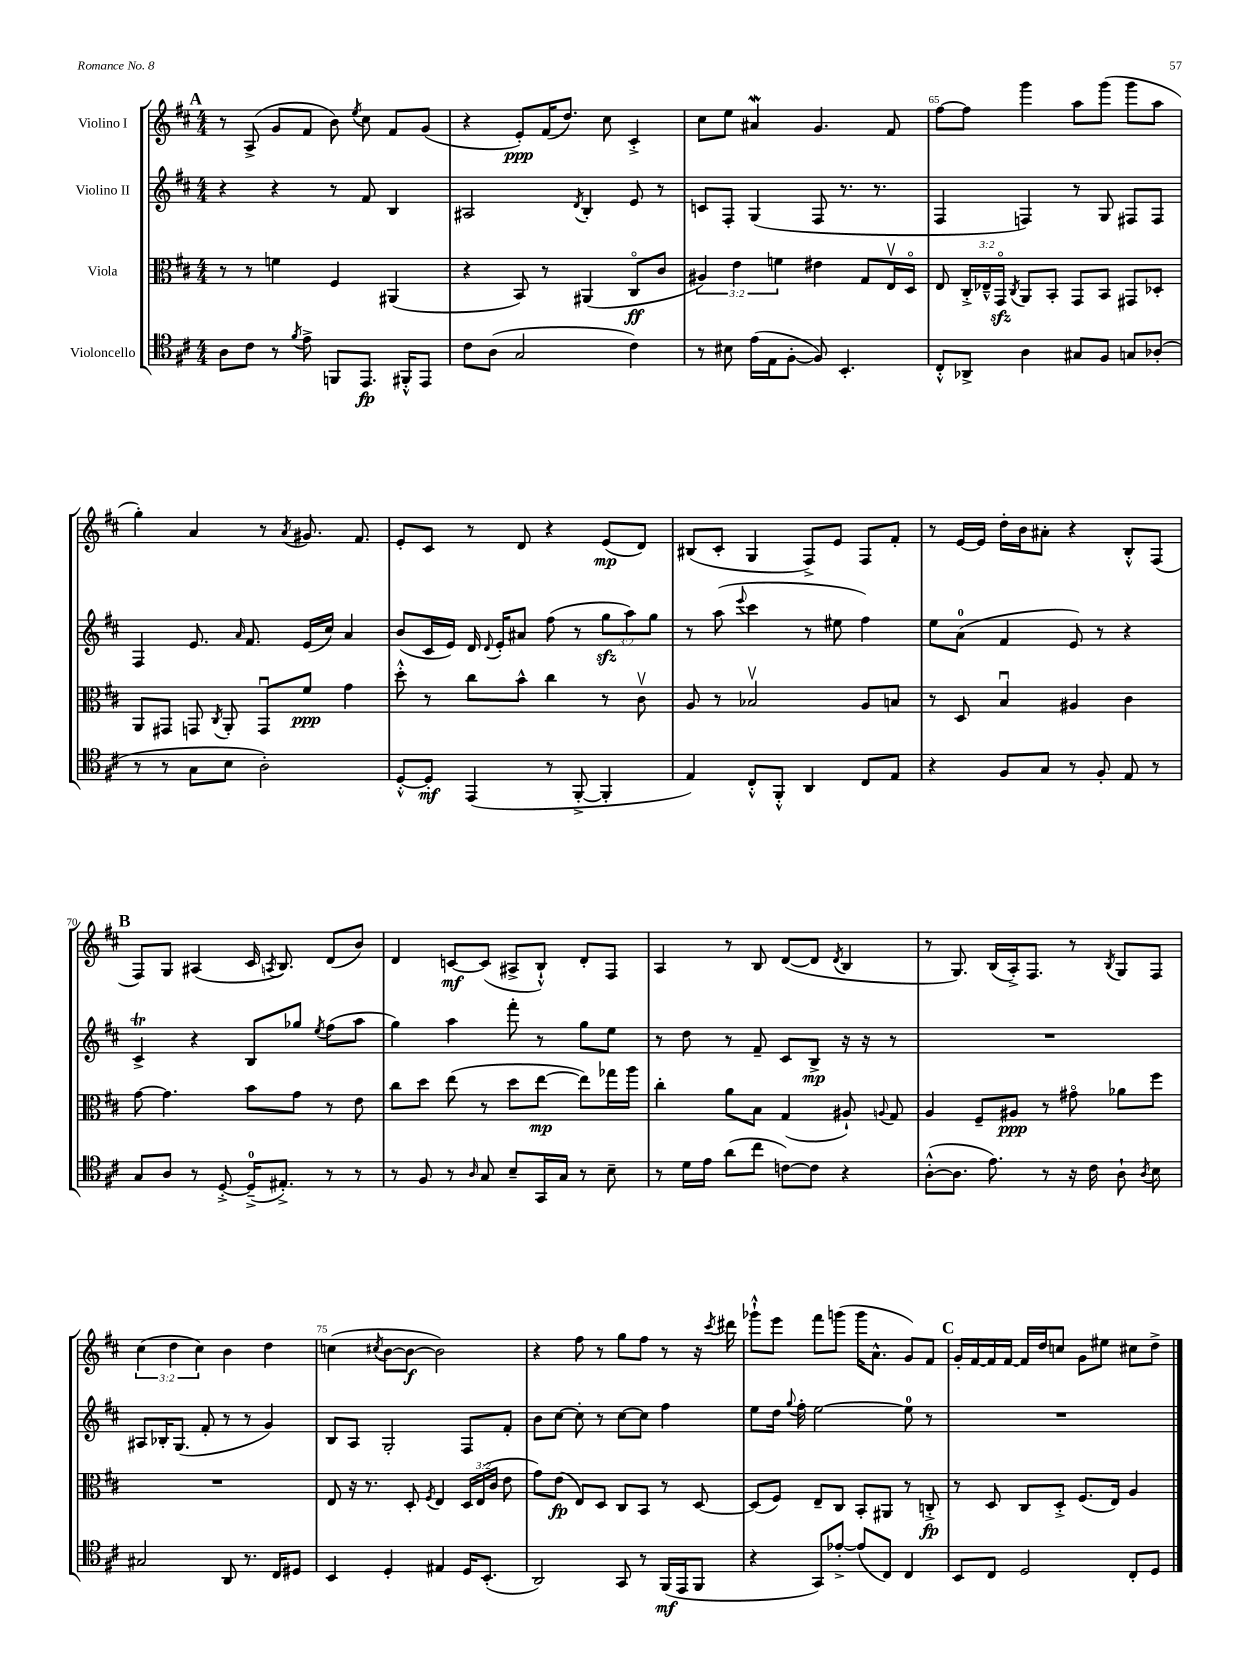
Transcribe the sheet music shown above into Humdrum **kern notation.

**kern	**kern	**kern	**kern
*staff4	*staff3	*staff2	*staff1
*clefC4	*clefC3	*clefG2	*clefG2
*k[f#c#]	*k[f#c#]	*k[f#c#]	*k[f#c#]
*M4/4	*M4/4	*M4/4	*M4/4
8A	8r	4r	8r
8c#	8r	.	(8A^
8r	4f	4r	8g
8qf#	.	.	.
8e^	.	.	8f#
8FF	4F#	8r	8b)
.	.	.	8qee
8.EE	.	8f#	8cc#
.	(4AA#	4B	8f#
16FF#'^^	.	.	.
8EE	.	.	(8g
=	=	=	=
8c#	4r	2A#	4r
(8A	.	.	.
2G	8BB)	.	8e')
.	8r	.	(16f#
.	.	.	8.dd)
.	.	8qd	.
.	(4AA#	4B'	.
.	.	.	8cc#
4c#)	8C#o	8e	4c#'^
.	8c#	8r	.
=	=	=	=
8r	6A#)	8c	8cc#
8B#	.	8F#'	8ee
.	6e	.	.
(16e	.	(4G	4a#
16E	.	.	.
.	6f	.	.
[8F#'	.	.	.
8F#])	4e#	8F#	4.g
4.BB'	.	8.r	.
.	8G	.	.
.	.	8.r	.
.	16Ev	.	8f#
.	16Do	.	.
=	=	=	=
8C#'^^	8E	4F#	[8ff#
8AA-^	24C#'^	.	8ff#]
.	24E-~^^	.	.
.	24GGo	.	.
.	8qC#	.	.
4A	8AA	4F)	4ggg
.	8BB'	.	.
8G#	8GG	8r	8aa
8F#	8BB	8G	(8ggg
8G	8GG#	8F#	8ggg
(8A-'	8D-'	8F#	8aa
=	=	=	=
8r	8AA	4F#	4gg')
8r	8GG#	.	.
8G	8GG	8.e	4a
.	8qC#	.	.
8B	8AA'	.	.
.	.	16qqa	.
.	.	8.f#	.
2A')	8GGu	.	8r
.	.	.	8qa
.	8f#	(16e	8.g#
.	.	16cc#)	.
.	4g	4a	.
.	.	.	8.f#
=	=	=	=
[8D'^^	8dd'^^	(8b	8e'
8D']	8r	16c#	8c#
.	.	16e)	.
(4EE	8cc#	16d	8r
.	.	8qqd	.
.	.	16e'	.
.	8b^^	8a#	8d
8r	4cc#	(8ff#	4r
[8FF#'^	.	8r	.
4FF#']	8r	12gg	(8e
.	.	12aa)	.
.	8c#v	.	8d)
.	.	12gg	.
=	=	=	=
4E)	8A	8r	(8B#
.	8r	(8aa	8c#'
.	.	8qqeee	.
8C#'^^	2B-v	4ccc#	4G
8FF#'^^	.	.	.
4AA	.	8r	8F#^)
.	.	8ee#	8e
8C#	8A	4ff#)	8F#
8E	8B	.	8f#'
=	=	=	=
4r	8r	8ee	8r
.	8D	(8a	[16e
.	.	.	16e]
8F#	4Bu	4f#	16dd'
.	.	.	16b
8G	.	.	8a#'
8r	4A#	8e)	4r
8F#'	.	8r	.
8E	4c#	4r	8B'^^
8r	.	.	(8F#
=	=	=	=
8G	[8g	4c#^	8F#)
8A	4.g]	.	8G
8r	.	4r	(4A#
[8D'^	.	.	.
(16D~^]	8b	8B	16c#
.	.	.	8qA
8.E#'^)	.	.	8.B)
.	8g	8gg-	.
.	.	8qee	.
8r	8r	(8ff#	(8d
8r	8e	8aa	8b)
=	=	=	=
8r	8cc#	4gg)	4d
8F#	8dd	.	.
8r	(8ee	4aa	[8c
16qqA	.	.	.
8G	8r	.	(8c]
8B~	8dd	8fff#'	8A#^
16GG	[8ee	8r	8B`^^)
16G	.	.	.
8r	8ee])	8gg	8d'
8B~	16gg-	8ee	8F#
.	16aa	.	.
=	=	=	=
8r	4cc#'	8r	4A
16d	.	8dd	.
16e	.	.	.
(8a	8a	8r	8r
8cc#	8B	8f#~	8B
[8c)	(4G	8c#	([8d
8c]	.	8B^	8d]
.	.	.	8qd
4r	8A#`)	16r	4B
.	.	16r	.
.	8qqA	.	.
.	8G	8r	.
=	=	=	=
([8A'^^	4A	1r	8r
8.A]	.	.	8.G)
.	8F#~	.	.
8.e)	.	.	(16B
.	8A#	.	16A'^)
.	.	.	8.F#
8r	8r	.	.
16r	8g#o	.	8r
16c#	.	.	.
.	.	.	8qB
8A`	8a-	.	8G
8qA	.	.	.
8B	8ff#	.	8F#
=	=	=	=
2G#	1r	8A#	(6cc#
.	.	16B-'	.
.	.	.	6dd
.	.	(8.G	.
.	.	.	6cc#)
.	.	8f#'	.
8AA	.	8r	4b
8.r	.	8r	.
.	.	4g)	4dd
16C#	.	.	.
8D#	.	.	.
=	=	=	=
4BB	8E	8B	(4cc
.	16r	8A	.
.	8.r	.	.
.	.	.	8qcc#
4D'	.	2G'	[8b
.	8D'	.	8b_
.	8qF#	.	.
4E#	4E	.	2b])
16D	24D	8F#	.
.	(24E	.	.
(8.BB'	.	.	.
.	24c#	.	.
.	8e	8f#'	.
=	=	=	=
2AA)	8g)	8b	4r
.	(8e	[8cc#	.
.	8E)	8cc#']	8ff#
.	8D	8r	8r
8GG	8C#	[8cc#	8gg
8r	8BB	8cc#]	8ff#
(16FF#	8r	4ff#	8r
16EE	.	.	.
8FF#	[8D	.	16r
.	.	.	8qccc#
.	.	.	16ddd#
=	=	=	=
4r	(8D]	8ee	8ggg-`^^
.	8F#)	16dd	8eee
.	.	8qqgg	.
.	.	16ff#'	.
8GG)	8E~	[2ee	8fff#
[8e-'^	8C#	.	(8ggg
(8e-]	8BB'	.	16ggg
.	.	.	8.a^^
8C#)	8AA#	.	.
4C#	8r	8ee]	8g)
.	8C'^	8r	8f#
=	=	=	=
8BB	8r	1r	16g'
.	.	.	[16f#
8C#	8D	.	16f#]
.	.	.	[16f#
2D	8C#	.	16f#]
.	.	.	16dd
.	8D'^	.	8cc
.	(8.F#	.	8g
.	.	.	8ee#
.	16E)	.	.
8C#'	4A	.	8cc#
8D	.	.	8dd^
==	==	==	==
*-	*-	*-	*-
